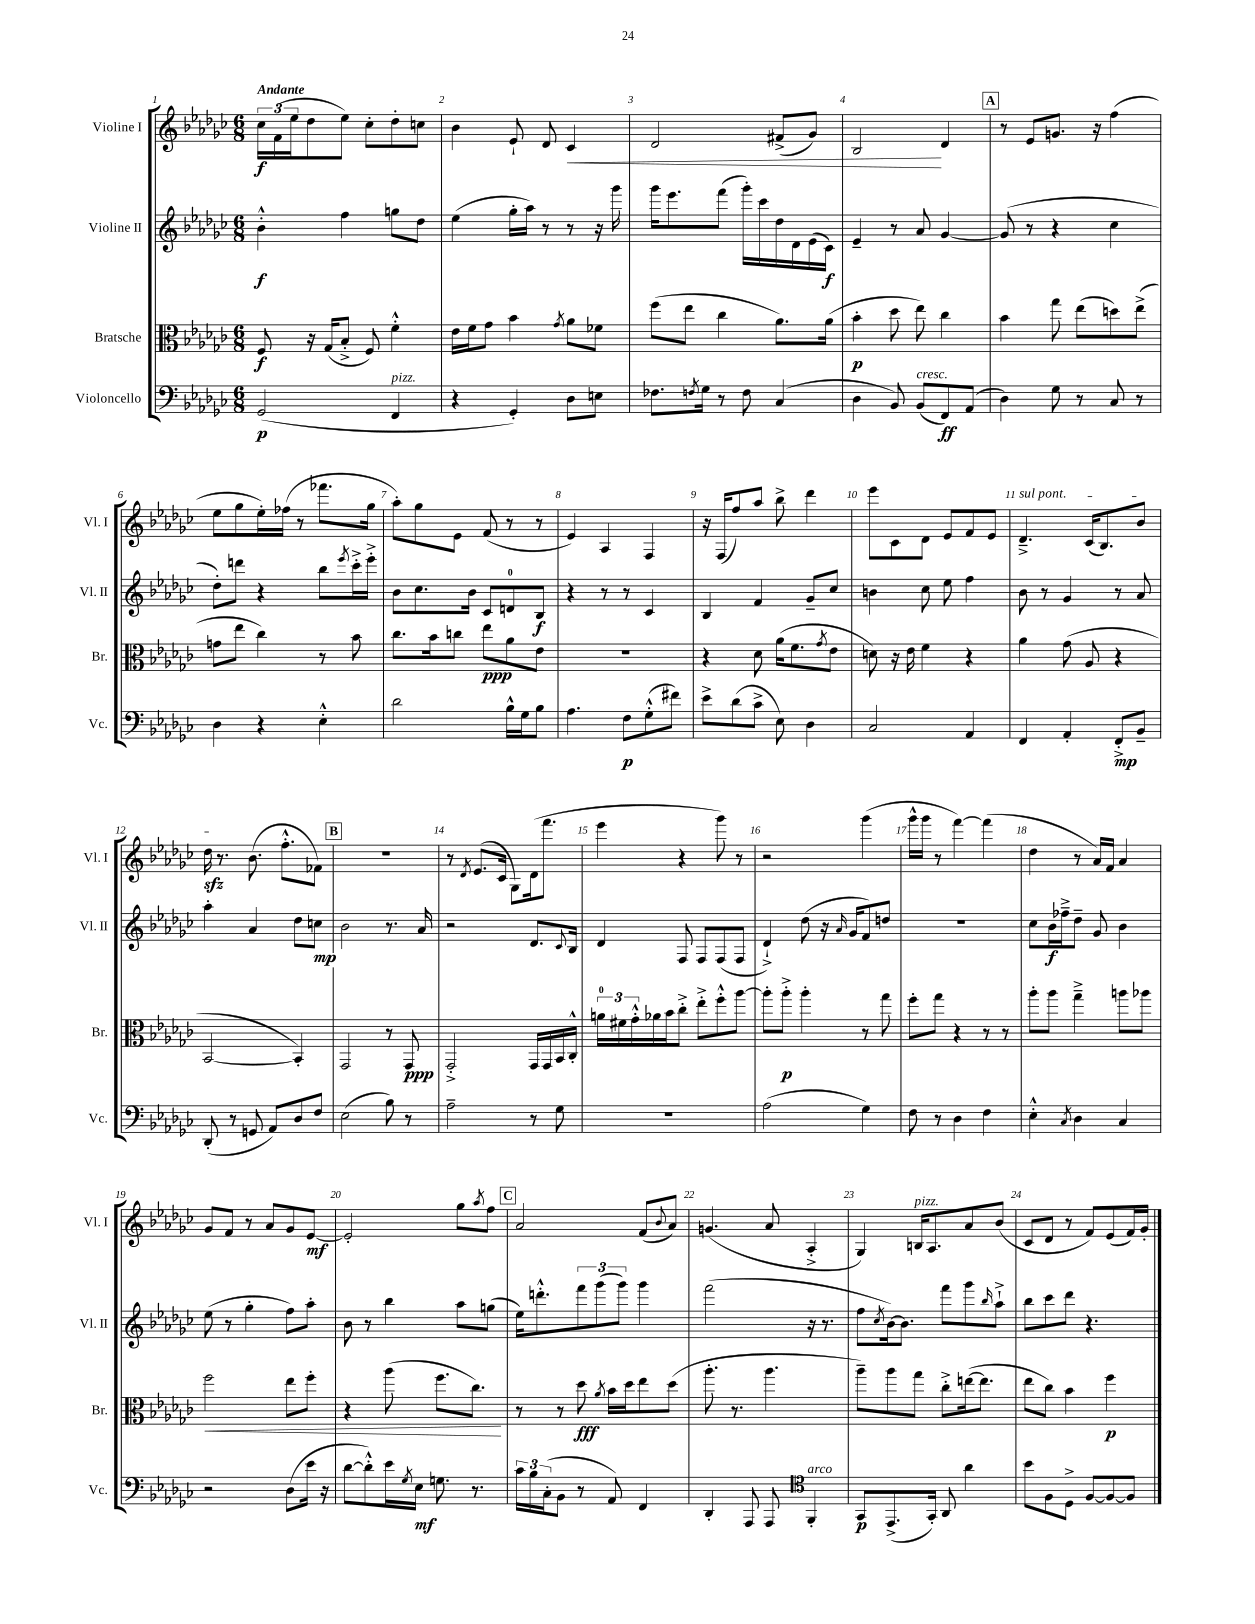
<<
\new StaffGroup <<
\new Staff = "s0" \with { instrumentName = "Violine I" shortInstrumentName = "Vl. I" } {
    \clef treble \key ges \major \numericTimeSignature \time 6/8 \tempo "Andante"
    \tuplet 3/2 { ces''16\f f'16( ees''16 } des''8 ees''8) ces''8-. des''8-. c''8 |
    bes'4 ees'8-! des'8 ces'4\< |
    des'2 fis'8->( ges'8) |
    bes2\! des'4 |
    \mark \markup { \box "A" } r8 ees'8 g'8. r16 f''4( |
    ees''8 ges''8 ees''16-.) fes''16( r8 fes'''8. ges''16 |
    aes''8-.) ges''8 ees'8 f'8( r8 r8 |
    ees'4) aes4 f4 |
    r16 f16( f''8) aes''8 bes''8-> des'''4 |
    ees'''8 ces'8 des'8 ees'8 f'8 ees'8 |
    \once \override TextSpanner.bound-details.left.text = \markup { \italic "sul pont." } des'4.--->\startTextSpan ces'16( bes8.) bes'8 |
    des''16\sfz\stopTextSpan r8. bes'8.( f''8.-.-^ fes'8) |
    \mark \markup { \box "B" } R2. |
    r8 \acciaccatura { des'8 } ees'8.( ces'16 ges8) des'16( f'''8. |
    ees'''4 r4 ges'''8) r8 |
    r2 ges'''4( |
    ges'''16-^ ges'''16 r8 f'''4~) f'''4( |
    des''4 r8 aes'16) f'16 aes'4 |
    ges'8 f'8 r8 aes'8 ges'8 ees'8~\mf |
    ees'2-. ges''8 \acciaccatura { aes''8 } f''8 |
    \mark \markup { \box "C" } aes'2 f'8( \appoggiatura { bes'8 } aes'8) |
    g'4.( aes'8 aes4-.-> |
    ges4) b16^\markup { \italic "pizz." } aes8. aes'8 bes'8( |
    ces'8 des'8 r8 f'8) ees'8( f'16) ges'16-. \bar "|." |
}
\new Staff = "s1" \with { instrumentName = "Violine II" shortInstrumentName = "Vl. II" } {
    \clef treble \key ges \major \numericTimeSignature \time 6/8
    bes'4-.-^\f f''4 g''8 des''8 |
    ees''4( ges''16-. aes''16) r8 r8 r16 ges'''16 |
    ges'''16 ees'''8. f'''8( ges'''16-.) ces'''16 des''16 des'16 ees'16( ces'16\f) |
    ees'4-- r8 aes'8 ges'4~ |
    \mark \markup { \box "A" } ges'8( r8 r4 ces''4 |
    des''8-.) d'''8 r4 bes''8 \acciaccatura { ees'''8 } ces'''16-.-> ees'''16-.-> |
    bes'8 ces''8. bes'16 ces'8 d'8-0 bes8\f |
    r4 r8 r8 ces'4 |
    bes4 f'4 ges'8-- ces''8 |
    b'4 ces''8 ees''8 f''4 |
    bes'8 r8 ges'4 r8 aes'8 |
    aes''4-. aes'4 des''8 c''8\mp |
    \mark \markup { \box "B" } bes'2 r8. aes'16 |
    r2 des'8. \appoggiatura { ces'8 } bes16 |
    des'4 f8 f8 f8( f8 |
    des'4-!->) des''8( r16 \grace { aes'16 } ges'16 f'8) d''8 |
    R2. |
    ces''8 bes'16\f fes''16---> des''8-- ges'8 bes'4 |
    ees''8( r8 ges''4-. f''8) aes''8-. |
    bes'8 r8 bes''4 aes''8 g''8( |
    \mark \markup { \box "C" } ees''16) d'''8.-.-^ \tuplet 3/2 { f'''8 ges'''8( ges'''8) } ges'''4 |
    f'''2( r16 r8. |
    f''8 \acciaccatura { ces''8 } bes'16~) bes'8. f'''8 ges'''8 \grace { bes''16 } aes''8-!-> |
    bes''8 ces'''8 des'''8 r4. \bar "|." |
}
\new Staff = "s2" \with { instrumentName = "Bratsche" shortInstrumentName = "Br." } {
    \clef alto \key ges \major \numericTimeSignature \time 6/8
    f8\f r16 ges16( bes8-.-> f8) f'4-.-^ |
    ees'16 f'16 ges'8 bes'4 \acciaccatura { ges'8 } aes'8 fes'8 |
    f''8( ees''8 ces''4 aes'8.) aes'16( |
    bes'4-.\p des''8 ees''8) ces''4 |
    \mark \markup { \box "A" } bes'4 ges''8 ees''8( d''8) ees''8->( |
    g'8 ees''8 ces''4) r8 bes'8 |
    ces''8. bes'16 c''8 ees''8\ppp aes'8 ees'8 |
    R2. |
    r4 des'8 aes'16( f'8. \acciaccatura { ges'8 } ees'8 |
    d'8) r16 ees'16 f'4 r4 |
    aes'4 ges'8( aes8 r4 |
    bes,2~ bes,4-.) |
    \mark \markup { \box "B" } ges,2 r8 ges,8\ppp |
    ges,2-.-> ges,16 ges,16 bes,16 ces16-.-^ |
    \tuplet 3/2 { a'16-0 fis'16 ges'16-.-^ } aes'16 bes'16 ces''8-.-> ees''8-.-> f''8-.-^ aes''8~ |
    aes''8-. aes''8-.->\p aes''4-. r8 ges''8 |
    f''8-. ges''8 r4 r8 r8 |
    aes''8-. aes''8 ges''4---> a''8 aes''8 |
    f''2\< ees''8 f''8-. |
    r4 aes''8( f''8. ces''8.\!) |
    \mark \markup { \box "C" } r8 r8 des''8\fff \acciaccatura { aes'8 } bes'16 des''16 ees''8 des''8( |
    aes''8.-. r8. aes''4. |
    aes''8--) aes''8 ges''8 ces''8-.-> e''16~( e''8. |
    ees''8 ces''8) bes'4 f''4\p \bar "|." |
}
\new Staff = "s3" \with { instrumentName = "Violoncello" shortInstrumentName = "Vc." } {
    \clef bass \key ges \major \numericTimeSignature \time 6/8
    ges,2\p( f,4^\markup { \italic "pizz." } |
    r4 ges,4-.) des8 e8 |
    fes8. \acciaccatura { f8 } ges16 r8 f8 ces4( |
    des4 bes,8) bes,8^\markup { \italic "cresc." }( f,8\ff) aes,8( |
    \mark \markup { \box "A" } des4) ges8 r8 ces8 r8 |
    des4 r4 ees4-.-^ |
    des'2 bes16-^ ges16 bes8 |
    aes4. f8\p ges8-.-^( fis'8) |
    ees'8-> des'8( ces'8-> ees8) des4 |
    ces2 aes,4 |
    f,4 aes,4-. f,8-.->\mp bes,8-- |
    des,8-.( r8 g,8 aes,8) des8 f8 |
    \mark \markup { \box "B" } ees2( bes8) r8 |
    aes2-- r8 ges8 |
    R2. |
    aes2( ges4) |
    f8 r8 des4 f4 |
    ees4-.-^ \acciaccatura { ces8 } des4 ces4 |
    r2 des8( ees'16 r16 |
    des'8~ des'8-.-^) ees'16 \acciaccatura { ges8 } ees16\mf g8. r8. |
    \mark \markup { \box "C" } \tuplet 3/2 { ces'16 bes16 ces16-.( } bes,8 r8 aes,8) f,4 |
    des,4-. aes,,8 aes,,8 \clef tenor f,4-.^\markup { \italic "arco" } |
    ges,8\p ees,8.->( ges,16-.) aes,8 aes'4 |
    bes'8 f8 des8-> f8~ f8~ f8 \bar "|." |
}
>>
>>
\layout { \context { \Score \override BarNumber.break-visibility = ##(#f #t #t) barNumberVisibility = #all-bar-numbers-visible } }
